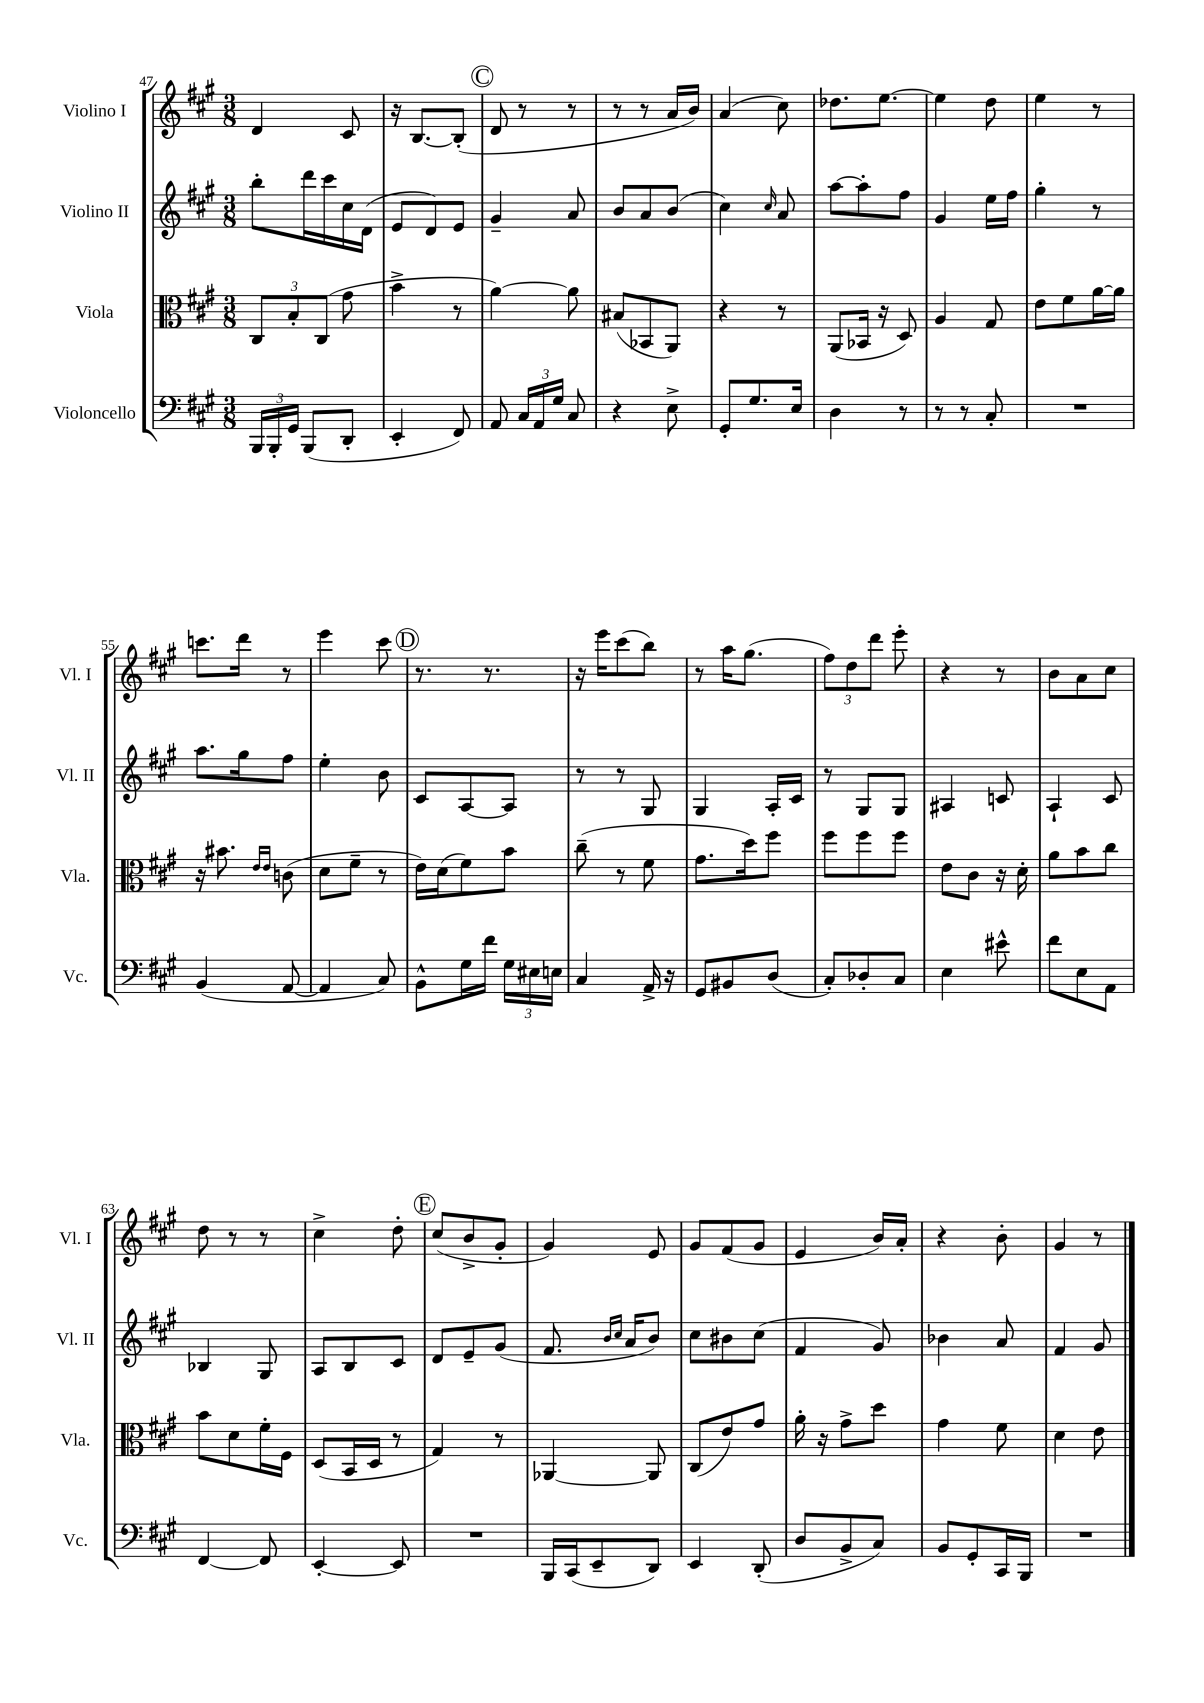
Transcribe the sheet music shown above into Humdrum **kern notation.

**kern	**kern	**kern	**kern
*staff4	*staff3	*staff2	*staff1
*clefF4	*clefC3	*clefG2	*clefG2
*k[f#c#g#]	*k[f#c#g#]	*k[f#c#g#]	*k[f#c#g#]
*M3/8	*M3/8	*M3/8	*M3/8
24BBB	12C#	8bb'	4d
24BBB'	.	.	.
24GG#	12B'	.	.
(8BBB	.	16ddd	.
.	(12C#	.	.
.	.	16ccc#	.
8DD'	8g#	16cc#	8c#
.	.	(16d	.
=	=	=	=
4EE'	4b^	8e	16r
.	.	.	[8.B
.	.	8d)	.
8FF#)	8r	8e	(8B']
=	=	=	=
8AA	[4a)	4g#~	8d
24C#	.	.	8r
24AA	.	.	.
24G#	.	.	.
8C#	8a]	8a	8r
=	=	=	=
4r	(8B#	8b	8r
.	8BB-	8a	8r
8E^	8AA)	(8b	16a
.	.	.	16b)
=	=	=	=
8GG#'	4r	4cc#)	(4a
8.G#	.	.	.
.	.	16qqcc#	.
.	8r	8a	8cc#)
16E	.	.	.
=	=	=	=
4D	(8AA	[8aa	8.dd-
.	16BB-	8aa']	.
.	16r	.	[8.ee
8r	8D)	8ff#	.
=	=	=	=
8r	4A	4g#	4ee]
8r	.	.	.
8C#'	8G#	16ee	8dd
.	.	16ff#	.
=	=	=	=
4.r	8e	4gg#'	4ee
.	8f#	.	.
.	[16a	8r	8r
.	16a]	.	.
=	=	=	=
(4BB	16r	8.aa	8.ccc
.	8.b#	.	.
.	.	16gg#	16ddd
.	16qqe	.	.
.	16qqe	.	.
[8AA	(8c	8ff#	8r
=	=	=	=
4AA]	8d	4ee'	4eee
.	8f#~	.	.
8C#)	8r	8b	8ccc#
=	=	=	=
8BB^^	16e)	8c#	8.r
.	(16d	.	.
16G#	8f#)	[8A	.
16f#	.	.	8.r
24G#	8b	8A]	.
24E#	.	.	.
24E	.	.	.
=	=	=	=
4C#	(8cc#~	8r	16r
.	.	.	16eee
.	8r	8r	(8ccc#
16AA^	8f#	8G#	8bb)
16r	.	.	.
=	=	=	=
8GG#	8.g#	4G#	8r
8BB#	.	.	16aa
.	16dd)	.	(8.gg#
(8D	8ff#	16A'	.
.	.	16c#	.
=	=	=	=
8C#')	8ff#	8r	12ff#)
.	.	.	12dd
8D-'	8ff#	8G#	.
.	.	.	12ddd
8C#	8ff#	8G#	8eee'
=	=	=	=
4E	8e	4A#	4r
.	8c#	.	.
8e#^^	16r	8c	8r
.	16d'	.	.
=	=	=	=
8f#	8a	4A`	8b
8E	8b	.	8a
8AA	8cc#	8c#	8cc#
=	=	=	=
[4FF#	8b	4B-	8dd
.	8d	.	8r
8FF#]	16f#'	8G#	8r
.	16F#	.	.
=	=	=	=
[4EE'	(8D	8A	4cc#^
.	16BB	8B	.
.	16D	.	.
8EE]	8r	8c#	8dd'
=	=	=	=
4.r	4G#)	8d	(8cc#
.	.	8e~	8b^
.	8r	(8g#	8g#'
=	=	=	=
16BBB	[4AA-	8.f#	4g#)
(16CC#	.	.	.
8EE~	.	.	.
.	.	16qqb	.
.	.	16qqcc#	.
.	.	16a	.
8DD)	8AA-]	8b)	8e
=	=	=	=
4EE	(8C#	8cc#	8g#
.	8e)	8b#	(8f#
(8DD'	8g#	(8cc#	8g#
=	=	=	=
8D	16a'	4f#	4e
.	16r	.	.
8BB^	8g#^	.	.
8C#)	8dd	8g#)	16b)
.	.	.	16a'
=	=	=	=
8BB	4g#	4b-	4r
8GG#'	.	.	.
16CC#	8f#	8a	8b'
16BBB	.	.	.
=	=	=	=
4.r	4d	4f#	4g#
.	8e	8g#	8r
==	==	==	==
*-	*-	*-	*-
